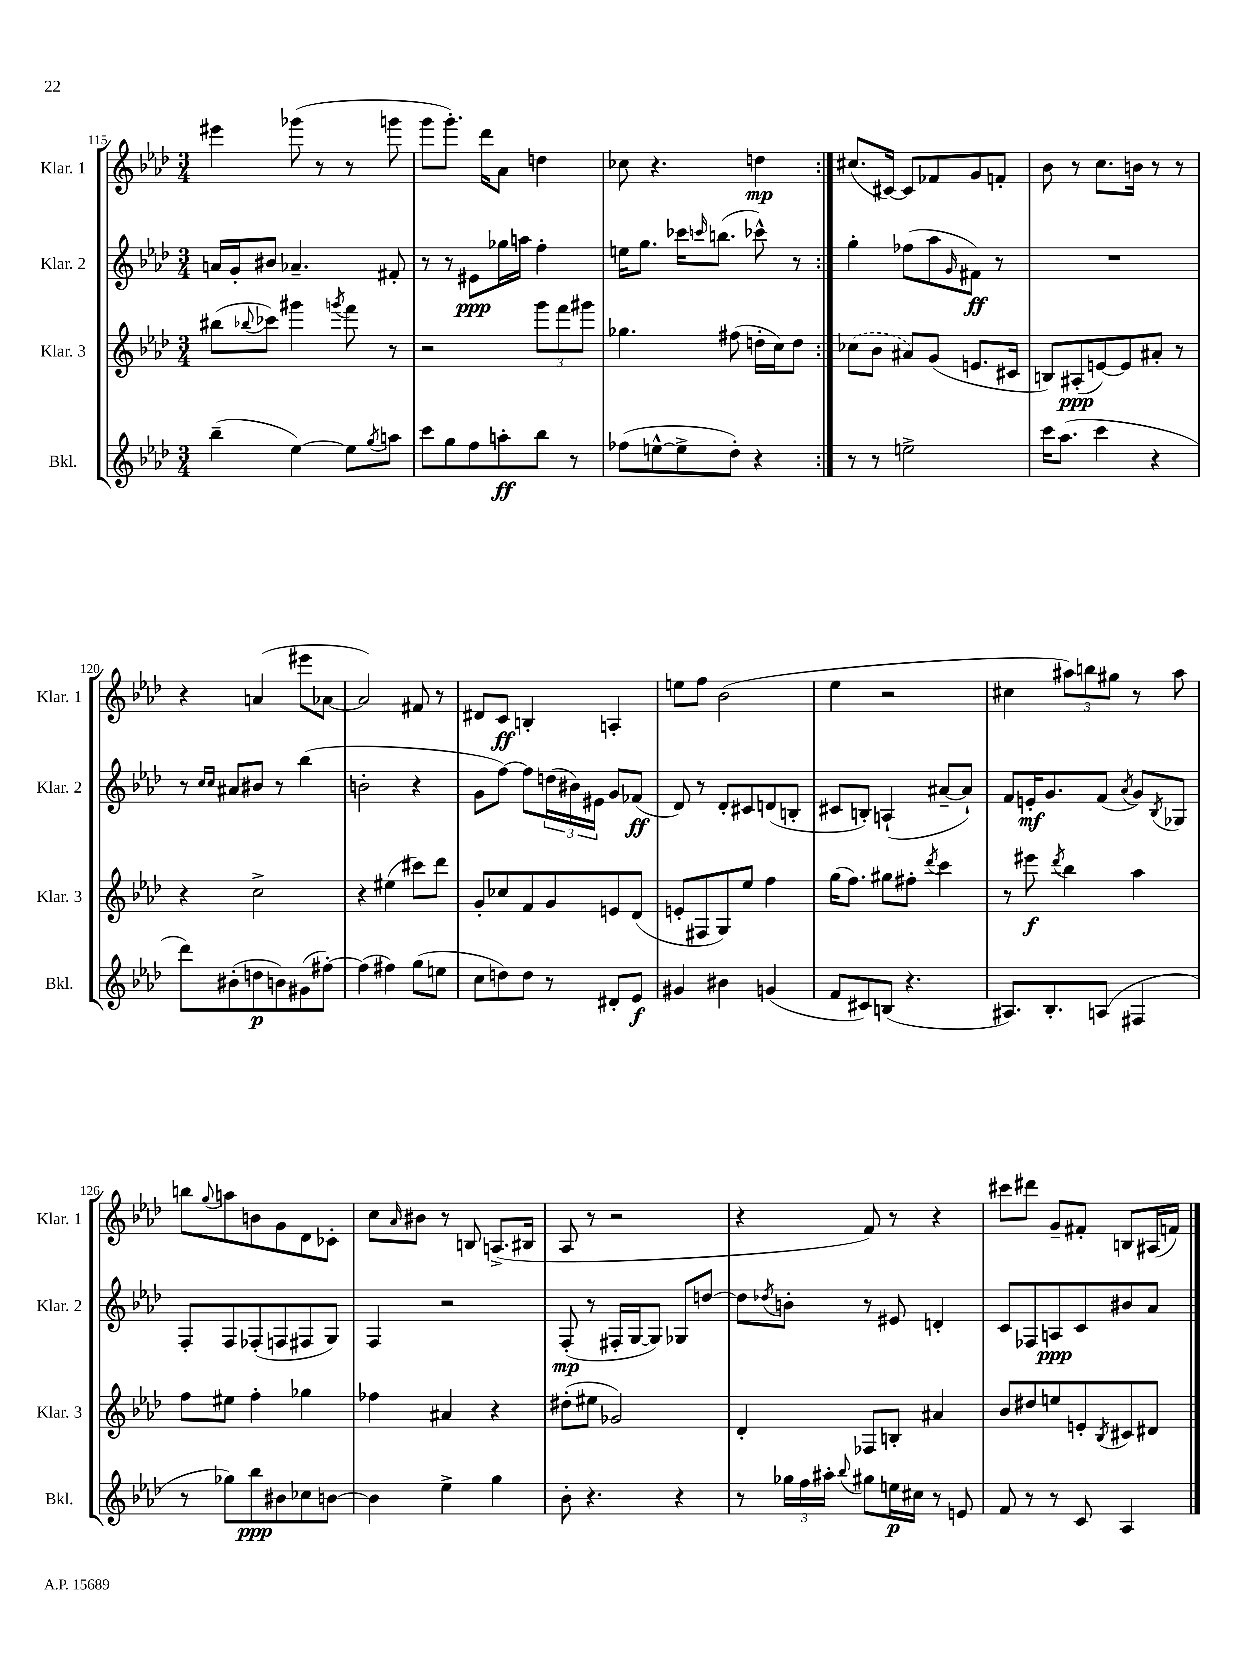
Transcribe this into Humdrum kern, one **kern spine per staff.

**kern	**kern	**kern	**kern
*staff4	*staff3	*staff2	*staff1
*clefG2	*clefG2	*clefG2	*clefG2
*k[b-e-a-d-]	*k[b-e-a-d-]	*k[b-e-a-d-]	*k[b-e-a-d-]
*M3/4	*M3/4	*M3/4	*M3/4
(4bb-~	(8bb#	16a	4eee#
.	.	16g'	.
.	8qqbb-	.	.
.	8ccc-)	8b#	.
[4ee-)	4ggg#	4.a-~	(8ggg-
.	.	.	8r
.	8qggg	.	.
8ee-]	8fff	.	8r
8qgg	.	.	.
8aa	8r	8f#'	8ggg
=	=	=	=
8ccc	2r	8r	8ggg
8gg	.	8r	8.ggg')
8ff	.	8e#	.
.	.	.	16ddd-
8aa'	.	16gg-	8a-
.	.	16aa	.
8bb-	12ggg	4ff'	4dd
.	12fff	.	.
8r	.	.	.
.	12ggg#	.	.
=	=	=	=
(8ff-	4.gg-	16ee	8cc-
.	.	8.gg	.
[8ee^^	.	.	4.r
8ee^]	.	16ccc-	.
.	.	16qqccc	.
.	.	(8.bb	.
8dd-')	(8ff#	.	.
4r	16dd'	8ccc-^^)	4dd
.	16cc)	.	.
.	8dd	8r	.
=:|!	=:|!	=:|!	=:|!
8r	(8cc-	4gg'	(8.cc#
8r	8b-	.	.
.	.	.	[16c#)
2ee^	8a#)	(8ff-	8c#]
.	(8g	8aa-	8f-
.	.	16qqg	.
.	8.e	8f#)	8g
.	.	8r	8f'
.	16c#	.	.
=	=	=	=
16ccc	8B)	2.r	8b-
(8.aa-	.	.	.
.	(8A#'	.	8r
4ccc	[8e)	.	8.cc
.	8e]	.	.
.	.	.	16b
4r	8a#'	.	8r
.	8r	.	8r
=	=	=	=
8ddd-)	4r	8r	4r
.	.	16qqcc	.
.	.	16qqcc	.
(8b#'	.	8a#	.
8dd	2cc^	8b#	(4a
8b)	.	8r	.
(8g#	.	(4bb-	8eee#
[8ff#')	.	.	[8a-
=	=	=	=
(4ff#]	4r	2b'	2a-])
4ff#)	(4ee#	.	.
(8gg	8ccc#)	4r	8f#
8ee	8ddd-	.	8r
=	=	=	=
8cc	8g'	8g	8d#
8dd)	8cc-	[8ff)	8c
8dd	8f	8ff]	4B'
8r	8g	(24dd	.
.	.	24b#)	.
.	.	24e#	.
8d#'	8e	8g	4A'
8e-	(8d-	(8f-	.
=	=	=	=
4g#	8e'	8d-)	8ee
.	8F#	8r	8ff
4b#	8G)	8d-'	(2b-
.	8ee-	8c#	.
(4g	4ff	(8d	.
.	.	8B'	.
=	=	=	=
8f	(16gg	8c#	4ee-
.	8.ff)	.	.
8c#)	.	8B')	.
(8B	8gg#	(4A`	2r
4.r	8ff#'	.	.
.	8qddd-	.	.
.	4ccc	[8a#~	.
.	.	8a#`])	.
=	=	=	=
8.A#)	8r	8f	4cc#
.	8eee#	16e'	.
8.B-'	.	8.g	.
.	8qddd-	.	.
.	4bb-	.	12aa#)
.	.	.	12bb
(8A	.	(8f	.
.	.	.	12gg#
.	.	8qa-	.
4F#	4aa-	8g)	8r
.	.	8qB-	.
.	.	8G-	8aa#
=	=	=	=
8r	8ff	8F'	8bb
.	.	.	8qqgg
8gg-)	8ee#	8F	8aa
8bb-	4ff'	(8F-'	8b
8b#	.	8F	8g
8cc-	4gg-	8F#	8d-
[8b	.	8G)	8c-'
=	=	=	=
4b]	4ff-	4F	8cc
.	.	.	16qqa-
.	.	.	8b#
4ee-^	4a#	2r	8r
.	.	.	8B
4gg	4r	.	(8.A^
.	.	.	16B#
=	=	=	=
8b-'	(8dd#'	(8F'	8A-
4.r	8ee#	8r	8r
.	2g-)	16F#'	2r
.	.	[16G	.
.	.	8G])	.
4r	.	8G-	.
.	.	[8dd	.
=	=	=	=
8r	4d-'	8dd]	4r
.	.	8qdd-	.
24gg-	.	8b'	.
24ff	.	.	.
24aa#'	.	.	.
8qqbb-	.	.	.
8gg#	8F-	8r	8f)
16ee	8B'	8e#	8r
16cc#	.	.	.
8r	4a#	4d'	4r
8e	.	.	.
=	=	=	=
8f	8b-	8c	8ccc#
8r	8dd#	8F-	8ddd#
8r	8ee	8A	8g~
8c	8e'	8c	8f#'
.	8qB-	.	.
4A-	8c#	8b#	8B
.	8d#	8a-	(16A#
.	.	.	16f)
==	==	==	==
*-	*-	*-	*-
